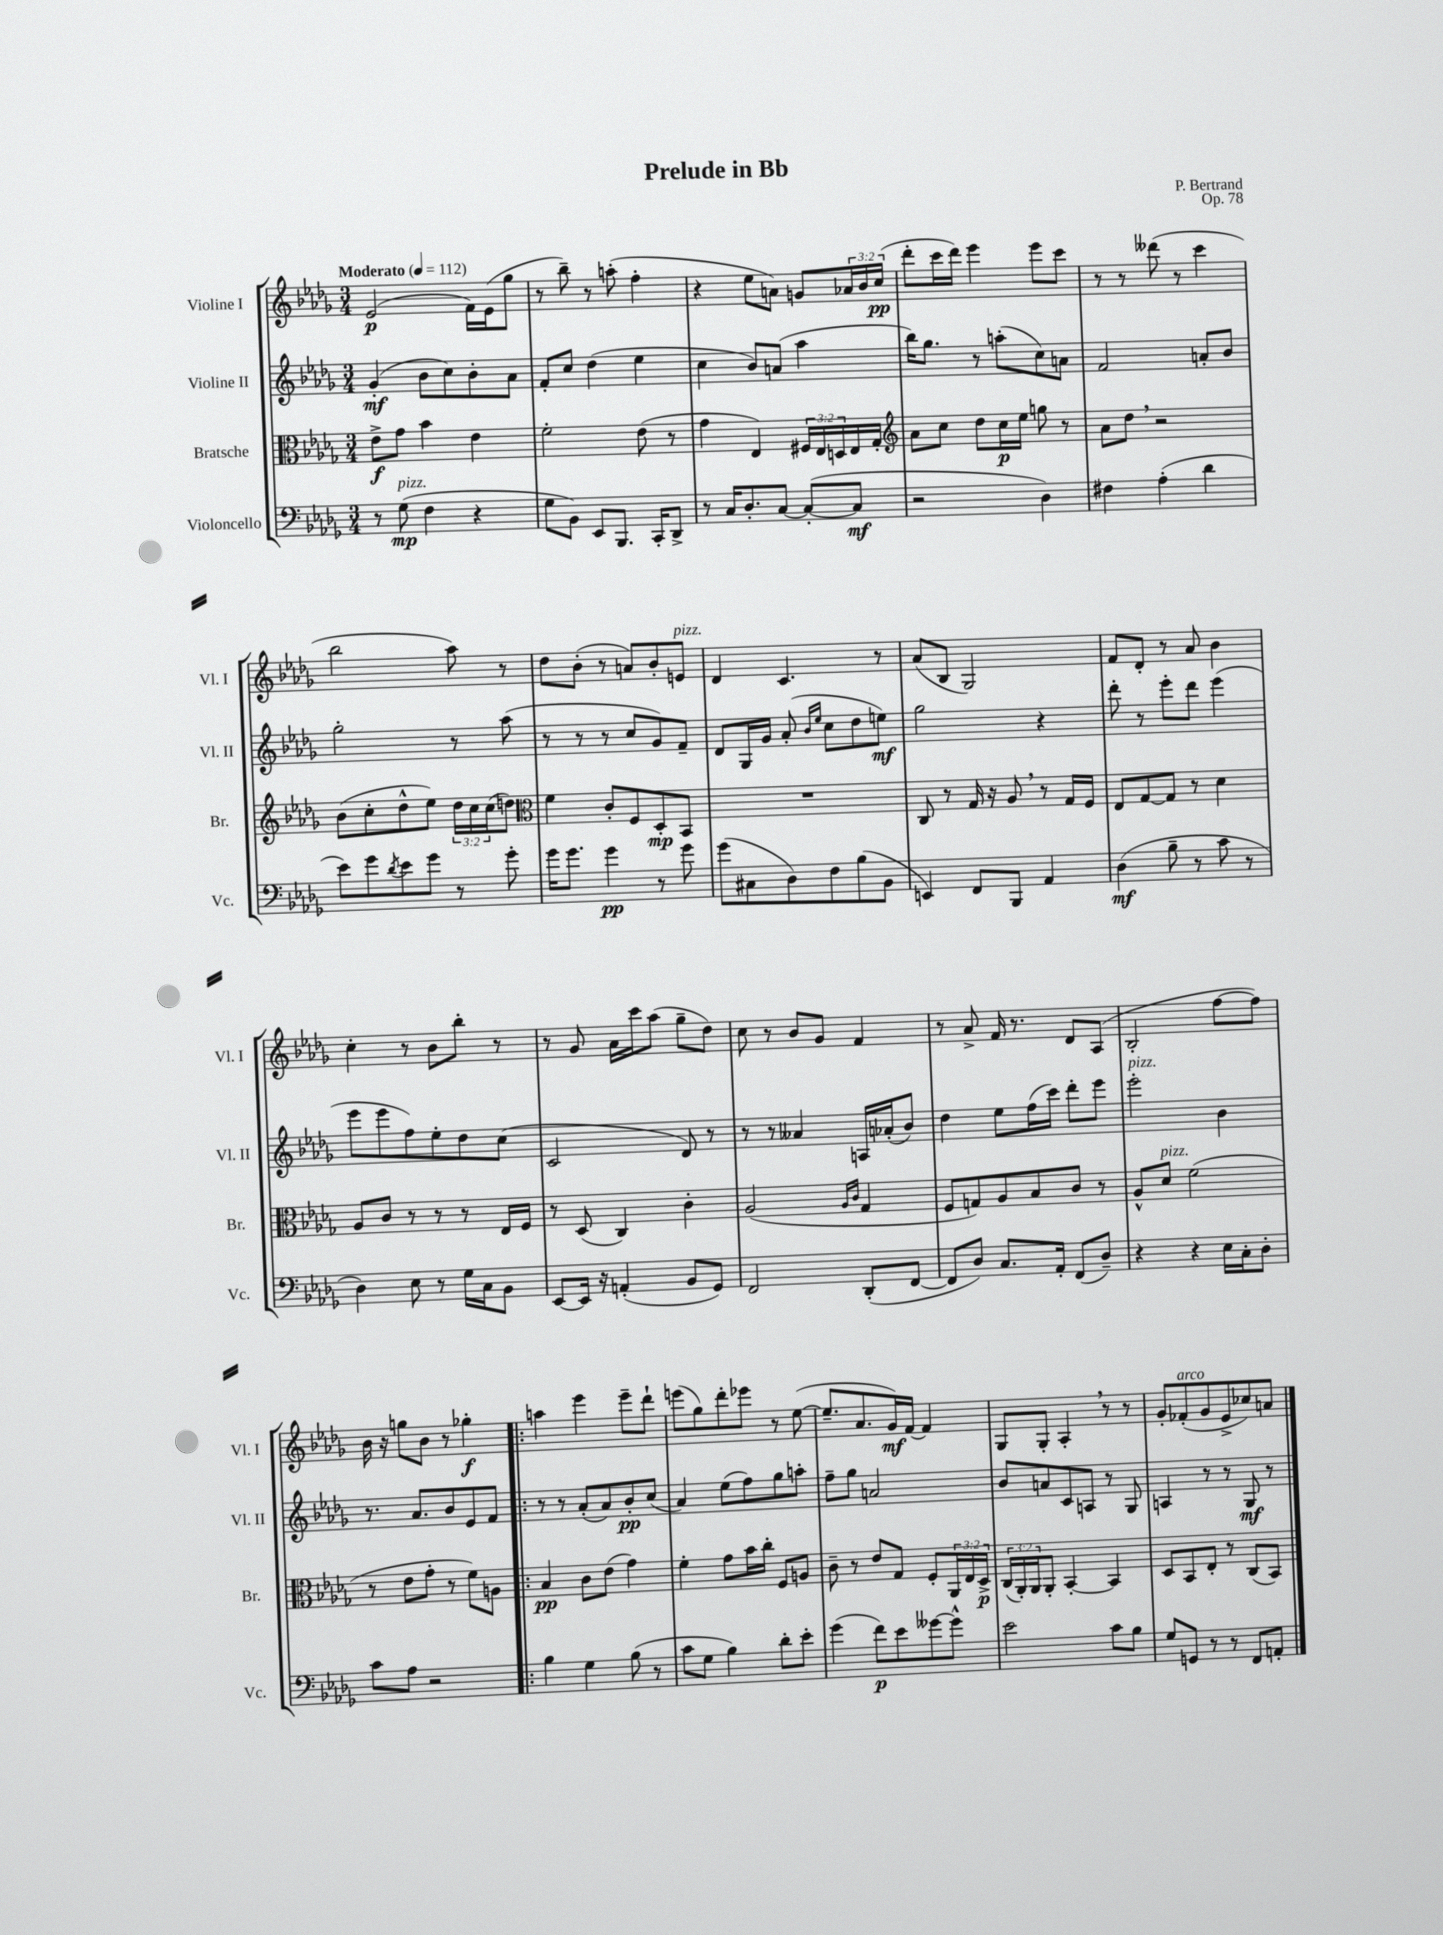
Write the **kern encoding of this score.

**kern	**kern	**kern	**kern
*staff4	*staff3	*staff2	*staff1
*clefF4	*clefC3	*clefG2	*clefG2
*k[b-e-a-d-g-]	*k[b-e-a-d-g-]	*k[b-e-a-d-g-]	*k[b-e-a-d-g-]
*M3/4	*M3/4	*M3/4	*M3/4
*MM112	*MM112	*MM112	*MM112
8r	8e-^	(4g-'	(2e-
(8G-	8g-	.	.
4F	4b-	8b-	.
.	.	8cc)	.
4r	4e-	8b-'	16f)
.	.	.	(16e-
.	.	8a-	8gg-
=	=	=	=
8G-	2f'	8f'	8r
8BB-)	.	8cc	8bb-~)
8EE-	.	(4dd-	8r
8.BBB-	.	.	(8aa'
.	(8e-	4ee-	4ff'
16CC'	.	.	.
8DD-^	8r	.	.
=	=	=	=
8r	4g-	4cc	4r
16C	.	.	.
8.D-'	.	.	.
.	4E-)	8b-)	8ee-
[8C	.	(8a	8a)
(8C'_	24F#	4aa-	8g
.	24E-	.	.
.	24D	.	.
8C]	16E-	.	24a-
.	.	.	24b-
.	16G-'	.	.
.	.	.	(24cc
=	=	=	=
*	*clefG2	*	*
2r	8a-	16bb-)	8ddd-'
.	.	8.gg-	.
.	8cc	.	16ccc
.	.	.	16ddd-)
.	8dd-	8r	4eee-
.	16cc	(8aa'	.
.	16ee-	.	.
4D-)	8gg	8cc)	8eee-
.	8r	8a	8ccc
=	=	=	=
4F#	8a-	2f	8r
.	8dd-	.	8r
(4A-'	2r	.	(8ddd--
.	.	.	8r
4d-	.	8a'	4ccc
.	.	8b-	.
=	=	=	=
8e-)	(8b-	2gg-'	2bb-
8g-	8cc'	.	.
8qd-	.	.	.
8e-	8dd-^^	.	.
8g-	8ee-)	.	.
8r	24dd-	8r	8aa-)
.	24cc	.	.
.	(24cc	.	.
8g-'	8dd)	(8aa-	8r
=	=	=	=
*	*clefC3	*	*
16g-	4f	8r	8dd-
8.g-	.	.	.
.	.	8r	(8b-'
4g-	8c'	8r	8r
.	8F	8cc	8a)
8r	8D-'	8g-)	8b-'
8g-	8BB-	8f~	8e
=	=	=	=
(8g-	2.r	8d-	4d-
8C#	.	16G-	.
.	.	16g-	.
8D-)	.	(8a-'	4.c
.	.	16qqb-	.
.	.	16qqee-	.
8F	.	8cc	.
(8B-	.	8dd-	.
8BB-	.	8ee)	8r
=	=	=	=
4EE)	8C	2gg-	(8a-
.	8r	.	8B-
8FF	16G-	.	2G-)
.	16r	.	.
8BBB-	8A-	.	.
4AA-	8r	4r	.
.	16G-	.	.
.	16F	.	.
=	=	=	=
(4D-	8E-	8ddd-'	8f
.	[8G-	8r	8d-'
8B-~	8G-]	8eee-'	8r
8r	8r	8ddd-	8a-
8c	4d-	(4eee-	4b-
8r	.	.	.
=	=	=	=
4D-)	8A-	8eee-	4cc'
.	8c	8eee-	.
8E-	8r	8ff)	8r
8r	8r	8ee-'	8b-
16G-	8r	8dd-	8bb-'
16C	.	.	.
8BB-	16E-	(8cc	8r
.	16F	.	.
=	=	=	=
[8EE-	8r	2c	8r
16EE-]	(8D-	.	8g-
16r	.	.	.
(4AA'	4C)	.	16a-
.	.	.	16ccc
.	.	.	(8aa-
8BB-	4c'	8d-)	8gg-~
8GG-)	.	8r	8dd-)
=	=	=	=
2FF	(2A-	8r	8cc
.	.	8r	8r
.	.	4a--	8b-
.	.	.	8g-
.	16qqA-	.	.
.	16qqc	.	.
(8DD-'	4G-	16A	4f
.	.	(16a-'	.
[8FF	.	8b-)	.
=	=	=	=
8FF]	8F	4dd-	8r
8D-)	8G)	.	8a-^
8.C	8A-	8ee-	16f
.	.	.	8.r
.	8B-	(16ff	.
16AA-'	.	16ccc)	.
(8FF	8c	8ddd-'	8d-
8D-~)	8r	8eee-	(8A-
=	=	=	=
4r	8A-^^	2eee-'	2B-'
.	8d-	.	.
4r	(2f	.	.
16E-	.	4b-	[8ff
16C'	.	.	.
8D-'	.	.	8ff])
=	=	=	=
8c	8r	8.r	16b-
.	.	.	16r
8A-	8e-	.	8gg
.	.	8.a-	.
2r	8g-'	.	8b-
.	8r	8b-	8r
.	8f)	8e-	4gg-'
.	8A	8f	.
=!|:	=!|:	=!|:	=!|:
4B-	4B-	8r	4aa
.	.	8r	.
4G-	8c	(8a-'	4eee-
.	(8e-	8a-)	.
(8B-	4g-)	8b-'	8eee-~
8r	.	(8cc	8ddd-`
=	=	=	=
8c	4f'	4a-)	(8eee
8G-	.	.	8gg-)
4B-)	8g-	(8ee-	8ddd-'
.	16b-	8ff)	8eee-
.	16cc'	.	.
8d-'	8F	8gg-	8r
8e-'	8A	8aa'	([8ee-
=	=	=	=
(4g-	8c~	8ff~	8.ee-~]
.	8r	8gg-	.
.	.	.	8.a-
8f)	8e-	2a	.
8e-	8G-	.	16g-)
.	.	.	[16f
[8g--	8F'	.	4f]
8g--^^]	24AA-	.	.
.	24E-	.	.
.	24D-^	.	.
=	=	=	=
2e-	(24C	8b-	8G-
.	24AA-')	.	.
.	24AA-	.	.
.	8AA-'	8a	8G-'
.	[4BB-'	8c	4A-'
.	.	8A	.
8c	4BB-]	8r	8r
8B-	.	8G-	8r
=	=	=	=
8G-	8D-	4A	8g-'
8GG	8BB-	.	(8f-'
8r	8E-'	8r	8g-
8r	8r	8r	8e-^
8FF	(8C	8G-	8cc-)
8AA'	8BB-)	8r	8a
==	==	==	==
*-	*-	*-	*-
